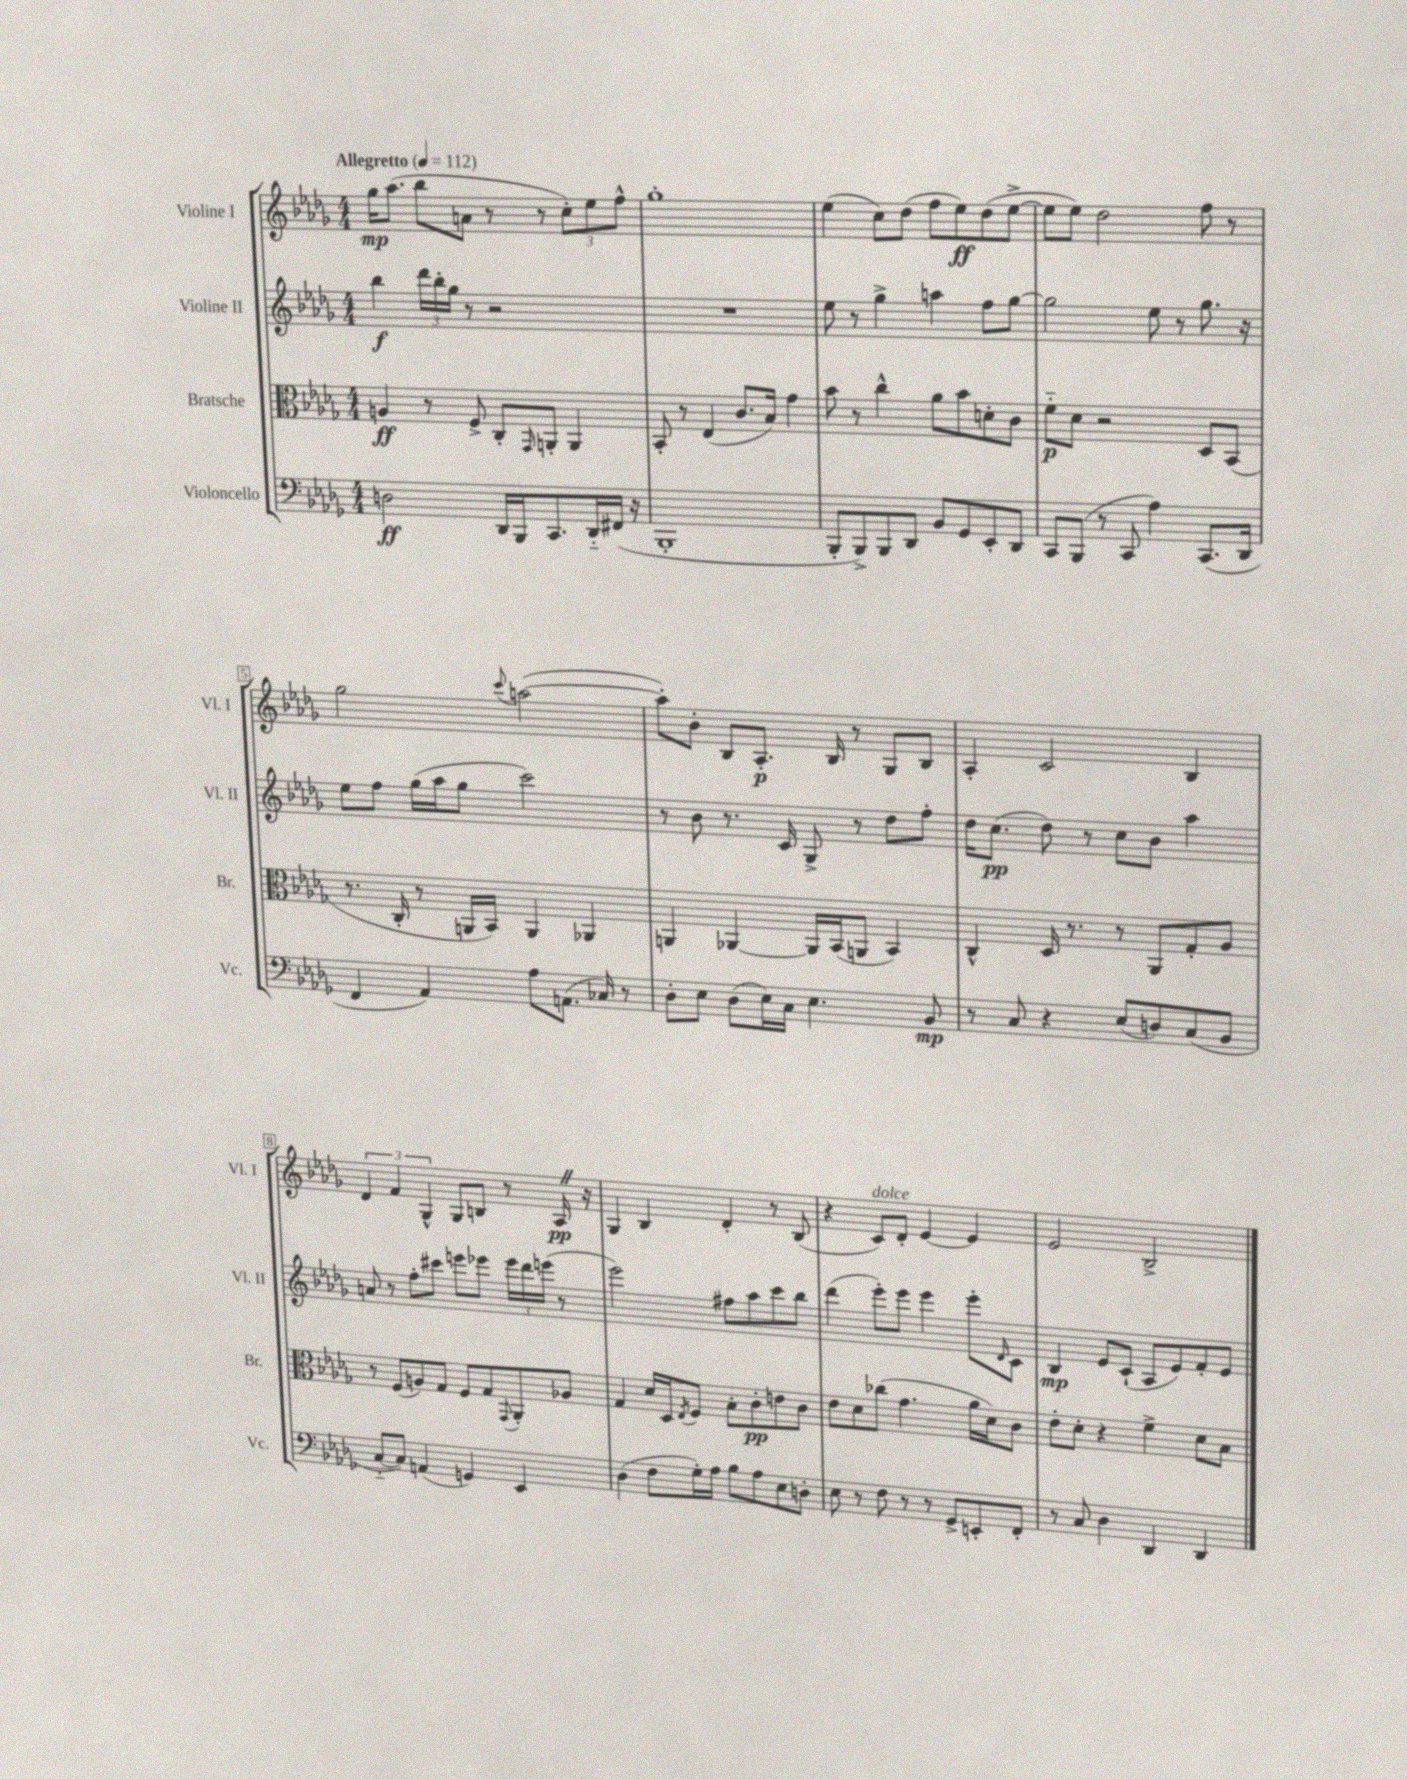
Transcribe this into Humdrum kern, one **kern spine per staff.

**kern	**kern	**kern	**kern
*staff4	*staff3	*staff2	*staff1
*clefF4	*clefC3	*clefG2	*clefG2
*k[b-e-a-d-g-]	*k[b-e-a-d-g-]	*k[b-e-a-d-g-]	*k[b-e-a-d-g-]
*M4/4	*M4/4	*M4/4	*M4/4
*MM112	*MM112	*MM112	*MM112
2D	4A	4bb-	16gg-
.	.	.	(8.aa-
.	8r	24ddd-	8bb-
.	.	24bb-'	.
.	.	24gg-	.
.	8F^	8r	8a
16DD-	8C'	2r	8r
16BBB-	.	.	.
.	16qqGG-	.	.
8.CC	8AA'	.	8r
.	4AA	.	12cc')
16DD-'~	.	.	.
.	.	.	12ee-
(16FF#	.	.	.
.	.	.	12ff^^
16r	.	.	.
=	=	=	=
1BBB-'	8BB-'	1r	1gg-'
.	8r	.	.
.	(4E-	.	.
.	8.c	.	.
.	16B-)	.	.
.	4g-	.	.
=	=	=	=
8BBB-'	8b-	8ee-	(4ee-
8BBB-^)	8r	8r	.
8BBB-	4cc^^	4gg-^	8cc)
8DD-	.	.	(8dd-
8BB-	8a-	4aa	8ff
8GG-	8b-	.	8ee-)
8EE-'	8d'	8ff	(8dd-
8DD-	8c	[8gg-	[8ee-^
=	=	=	=
8CC	8f'~	2gg-]	8ee-]
(8BBB-	8d-	.	8ee-)
8r	2r	.	2dd-
8CC	.	.	.
4A-)	.	8ee-	.
.	.	8r	.
(8.CC	8D-	8.gg-	8ff
.	(8BB-	.	8r
16DD-	.	16r	.
=	=	=	=
4FF	8.r	8ee-	2gg-
.	.	8ff	.
.	16C'	.	.
4AA-)	8r	(16gg-	.
.	.	16aa-	.
.	16AA	8gg-	.
.	16BB-)	.	.
.	.	.	8qqccc
8A-	4AA	2ccc)	([2aa
(8.AA	.	.	.
.	4AA-	.	.
16C-)	.	.	.
8r	.	.	.
=	=	=	=
8D-'	4AA	8r	8aa'])
8E-	.	8b-	8b-'
(8D-	[4AA-	8.r	8B-
16E-)	.	.	8.A-'
16C	.	16c	.
4.E-	16AA-]	8G-^	.
.	(16BB-	.	16B-
.	8AA	8r	8r
.	4BB-)	8dd-	8G-
8BB-	.	8ff'	8B-
=	=	=	=
8r	4C^^	16dd-	4A-'
.	.	(8.cc	.
8C	.	.	.
4r	16D-	8dd-)	2c
.	8.r	.	.
.	.	8r	.
(8E-	8r	8cc	.
8D)	8AA-	8b-	.
(8C	8G-'	4aa-	4B-
8BB-	8A-	.	.
=	=	=	=
[8C'~	8r	8a	6d-
8C])	(8F	8r	.
.	.	.	6f
(4AA	8A)	8ff'	.
.	.	.	6G-^^
.	8G-	8ccc#	.
4GG)	8F	8eee	8G-
.	8G-	8eee-	8B
.	8qqGG-	.	.
4EE-	8AA-'	24eee-	8r
.	.	24ddd-	.
.	.	(24eee	.
.	8A-	8r	16A-
.	.	.	16r
=	=	=	=
(4D-	4G-	2eee-)	4G-
8F	16d-	.	4B-
.	16D-	.	.
.	8qE-	.	.
16G-')	8F	.	.
16A-	.	.	.
8B-	8B-'	8ff#	4d-'
8A-	8c'	8aa-	.
8E-	8e	8ccc	8r
8D'	8c	8bb-	(8B-
=	=	=	=
8E-	8e-	(4ddd-	4r
8r	8d-	.	.
8F	(8cc-	8eee-')	8c)
8r	4.g-	8eee-	8d-'
8r	.	4eee-	[4e-
8GG-^	.	.	.
8EE'	16a-	8eee-'	4e-]
.	16d-)	.	.
.	.	16qqd-	.
8FF'	8c	8c	.
=	=	=	=
8r	8e-'	4B-	2e-
8C	8d-'	.	.
4D-	4r	8e-	.
.	.	(8c`	.
4DD-	4f^	8A-	2B-^
.	.	8e-)	.
4DD-	8d-	8f'	.
.	8B-	8e-	.
==	==	==	==
*-	*-	*-	*-
